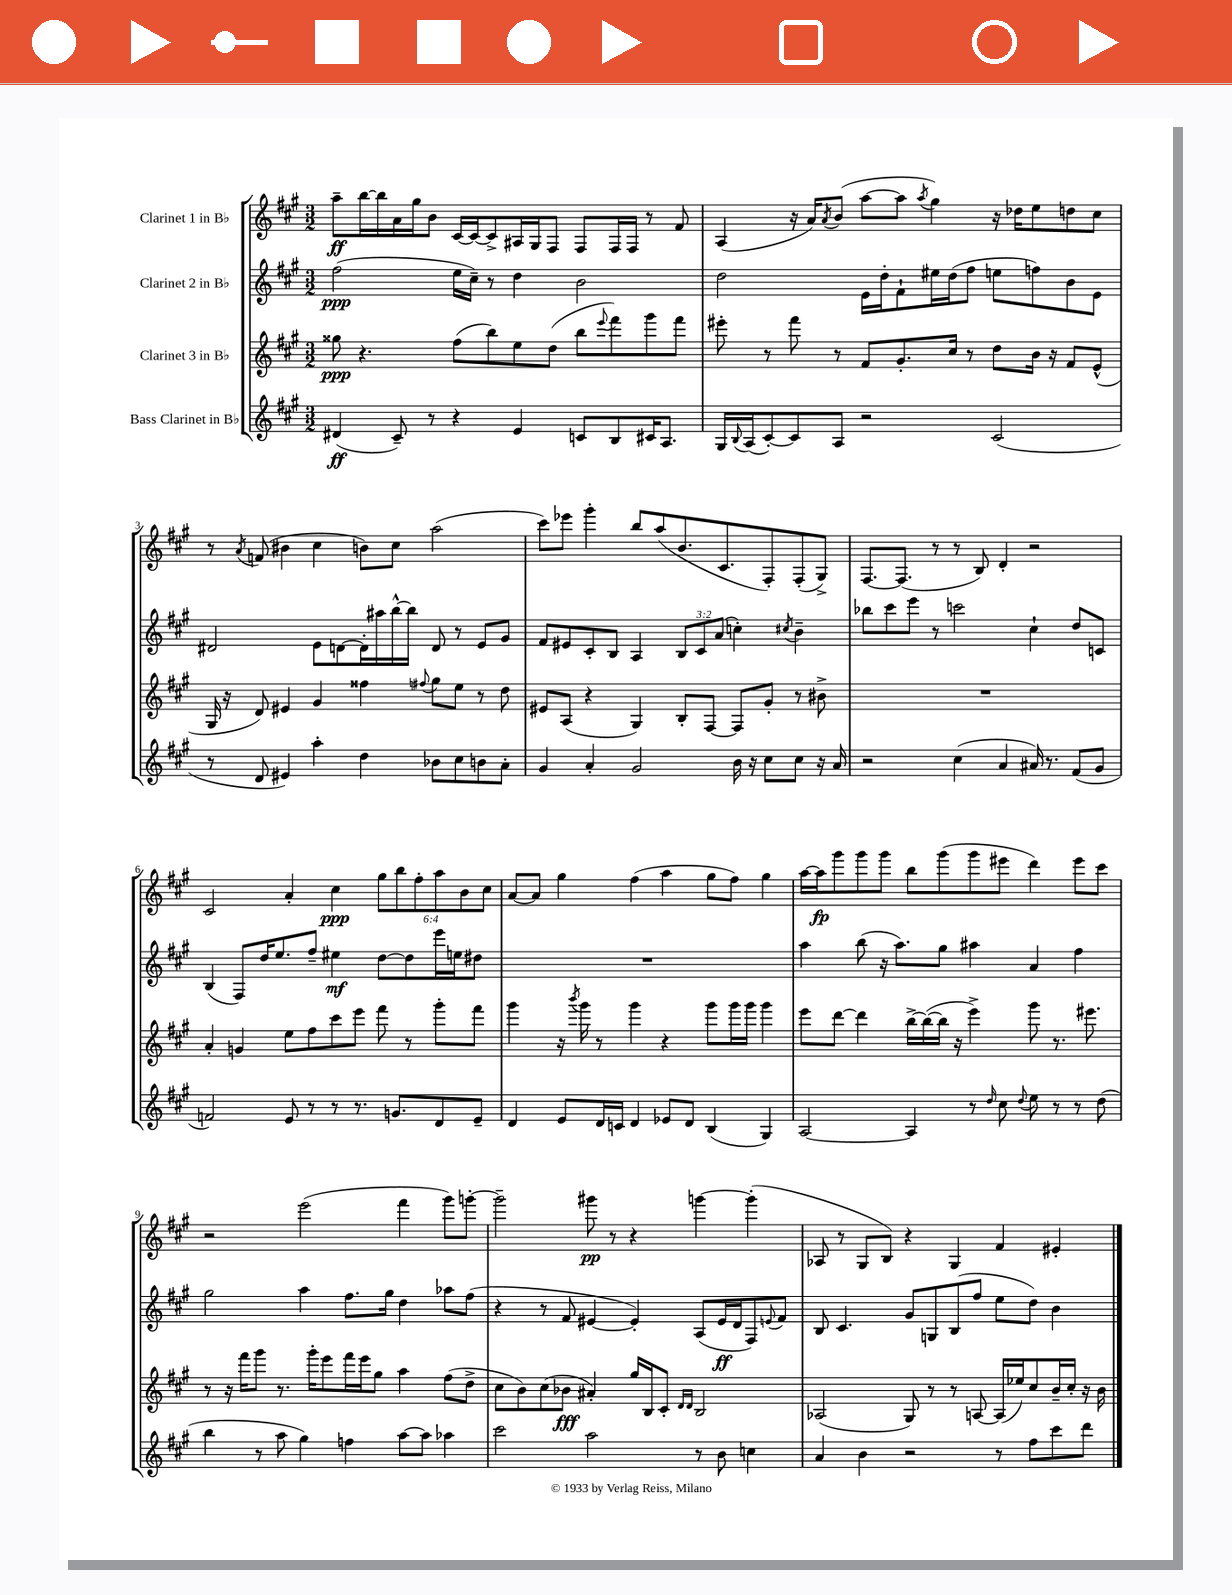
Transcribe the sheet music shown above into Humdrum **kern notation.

**kern	**kern	**kern	**kern
*staff4	*staff3	*staff2	*staff1
*clefG2	*clefG2	*clefG2	*clefG2
*k[f#c#g#]	*k[f#c#g#]	*k[f#c#g#]	*k[f#c#g#]
*M3/2	*M3/2	*M3/2	*M3/2
(4d#	8gg##	(2ff#	8aa~
.	4.r	.	[16bb
.	.	.	16bb]
8c#~)	.	.	16a
.	.	.	16gg#
8r	.	.	8b
4r	(8ff#	16ee	[16c#
.	.	16cc#~)	16c#_
.	8bb)	8r	8c#^]
4e	8ee	4dd	16A#
.	.	.	16G#
.	(8dd	.	8F#
8c	8bb	2b	8F#
.	8qqeee	.	.
8B	8fff#)	.	16F#
.	.	.	16F#
16c#	8ggg#	.	8r
8.A	.	.	.
.	8fff#	.	8f#
=	=	=	=
16G#	8eee#'	2dd	(4A
8qqB	.	.	.
(16A	.	.	.
[8c#')	8r	.	.
8c#]	8fff#	.	16r
.	.	.	16a)
.	.	.	8qa
8A	8r	.	(8b
2r	8f#	16e	[8aa
.	.	16dd'	.
.	8.g#'	8f#`	8aa]
.	.	.	8qaa
.	.	16ee#	4gg#)
.	16cc#	(16dd	.
.	8r	8ff#	.
(2c#	8dd	8ee	16r
.	.	.	16dd-
.	16b	8ff)	8ee
.	16r	.	.
.	8f#	8b	8dd
.	(8e^^	8e	8cc#
=	=	=	=
8r	16G#	2d#	8r
.	16r	.	.
.	.	.	8qa
8d	8d)	.	(8f
4e#)	4e#	.	4b#
4aa'	4g#	8e	4cc#
.	.	[8d	.
4dd	4ff##	16d']	8b)
.	.	16aa#	.
.	.	[16bb^^	8cc#
.	.	16bb]	.
.	8qqff#	.	.
8b-	8gg#	8d	(2aa
8cc#	8ee	8r	.
8b	8r	8e	.
8a'	8dd	8g#	.
=	=	=	=
4g#	8e#	8f#	8ccc#)
.	(8A	8e#	8eee-
4a'	4r	8c#'	4ggg#'
.	.	8B	.
2g#	4G#)	4A	8bb
.	.	.	(8aa
.	8B'	12B	8.b
.	.	12c#	.
.	[8F#	.	.
.	.	(12a	.
.	.	.	8.c#
16b	8F#]	4cc')	.
16r	.	.	.
8cc#	8g#'	.	8F#')
.	.	8qcc#	.
8cc#	8r	4b~	(8F#'
16r	8b#^	.	8G#^)
16a	.	.	.
=	=	=	=
2r	1.r	8bb-	[8.F#
.	.	8ccc#	.
.	.	.	(8.F#]
.	.	8eee	.
.	.	8r	8r
(4cc#	.	2ccc	8r
.	.	.	8B)
4a	.	.	4d'
16a#)	.	4cc#`	2r
8.r	.	.	.
(8f#	.	8dd	.
8g#	.	8c	.
=	=	=	=
2f)	4a'	(4B	2c#
.	4g	8F#)	.
.	.	16dd	.
.	.	8.ee	.
8e	8ee	.	4a'
8r	8ff#	8ff#~	.
8r	8ccc#	4ee#	4cc#
8.r	8eee	.	.
.	8fff#	[8dd	12gg#
8.g	.	.	.
.	.	.	12bb
.	8r	8dd]	.
.	.	.	12ff#'
8d	8ggg#'	16eee	12aa
.	.	16ee	.
.	.	.	12b
8e~	8fff#	8dd#	.
.	.	.	12cc#
=	=	=	=
4d	4ggg#	1.r	[8a
.	.	.	8a]
8e	16r	.	4gg#
.	8qbbb	.	.
.	16ggg#	.	.
16d	8r	.	.
16c	.	.	.
4d	4ggg#	.	(4ff#
8e-	4r	.	4aa
8d	.	.	.
(4B	8ggg#	.	8gg#
.	16ggg#	.	8ff#)
.	16ggg#	.	.
4G#)	4ggg#	.	4gg#
=	=	=	=
[2A	8eee	4aa	[16aa
.	.	.	16aa]
.	[8ddd	.	8ggg#
.	4ddd]	(8bb	8ggg#
.	.	16r	8ggg#
.	.	8.aa)	.
4A]	[16bb^	.	8bb
.	(16bb_	.	.
.	16bb]	8gg#	(8ggg#
.	16r	.	.
8r	4eee^)	4aa#	8ggg#
16qqdd	.	.	.
8cc#	.	.	8eee#
8qqdd	.	.	.
8ee	8ggg#	4a	4ddd)
8r	8.r	.	.
8r	.	4ff#	8eee#
.	8.eee#	.	.
(8dd	.	.	8ccc#
=	=	=	=
4bb	8r	2gg#	2r
.	16r	.	.
.	16fff#	.	.
8r	8ggg#	.	.
8aa	8.r	.	.
4gg#)	.	4aa	(2eee
.	16ggg#'	.	.
.	8eee	.	.
4ff	16fff#	8.ff#	.
.	16eee	.	.
.	8gg#	.	.
.	.	16gg#	.
[8aa	4aa	4dd	4fff#
8aa]	.	.	.
4aa-	(8ff#	8aa-	8ggg#)
.	8dd^	(8ff#	[8ggg'
=	=	=	=
2ccc#	8cc#	4r	2ggg~]
.	8b)	.	.
.	(8cc#	8r	.
.	8b-	8f#	.
2aa	4a#')	[4e#	8ggg#
.	.	.	8r
.	16gg#	4e#'])	4r
.	16B	.	.
.	8c#'	.	.
.	16qqd	.	.
.	16qqd	.	.
8r	2B	(8A	[4ggg
8b	.	16e#	.
.	.	16d	.
4cc	.	8F#)	(4ggg']
.	.	8qqe	.
.	.	8f#	.
=	=	=	=
4a	(2A-	8B	8A-
.	.	4.c#	8r
4b	.	.	8G#
.	.	.	8B)
2r	8G#)	8g#	4r
.	8r	8G	.
.	8r	(8B	4G#
.	[8A	8ff#	.
8r	(16A]	8ee	4f#
.	16ee-)	.	.
8ff#	8cc#	8dd)	.
8ccc#	16b~	4b	4e#'
.	16cc#'	.	.
8ddd	16r	.	.
.	16b	.	.
==	==	==	==
*-	*-	*-	*-
